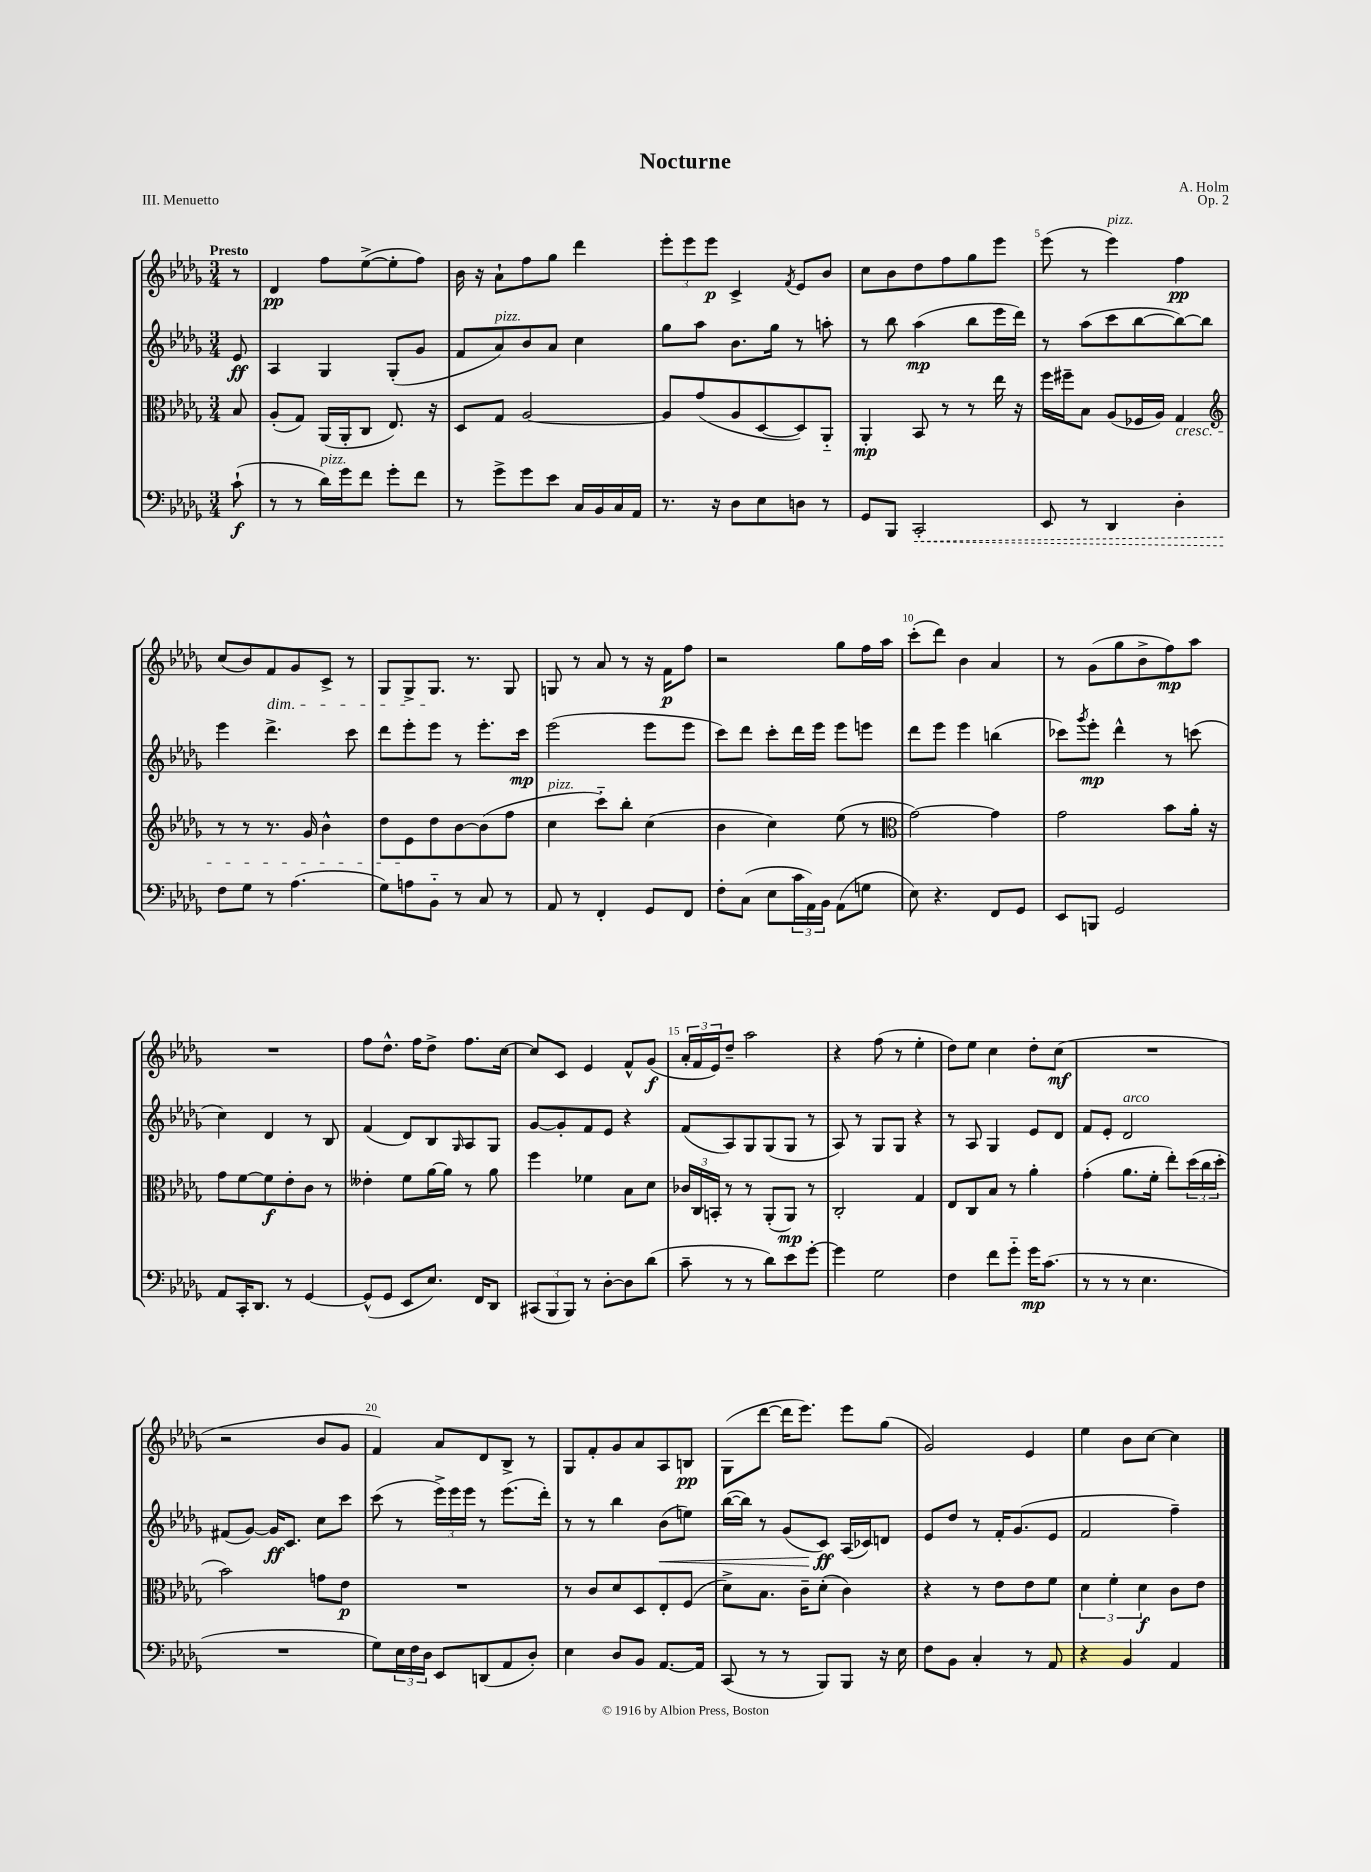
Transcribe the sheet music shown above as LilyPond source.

\header { title = "Nocturne" composer = "A. Holm" opus = "Op. 2" piece = "III. Menuetto" }
<<
\new StaffGroup <<
\new Staff = "s0" {
    \clef treble \key des \major \numericTimeSignature \time 3/4 \partial 8 \tempo "Presto"
    r8 |
    des'4\pp f''8 ees''8~->( ees''8-. f''8) |
    bes'16 r16 aes'8-! f''8 ges''8 des'''4 |
    \tuplet 3/2 { ees'''8-. ees'''8 ees'''8\p } c'4-> \acciaccatura { f'8 } ees'8 bes'8 |
    c''8 bes'8 des''8 f''8 ges''8 ees'''8 |
    ees'''8( r8 ees'''4^\markup { \italic "pizz." }) f''4\pp |
    c''8( bes'8) f'8\dim ges'8 c'8-> r8 |
    ges8 ges8-> ges8.\! r8. ges8 |
    g8 r8 aes'8 r8 r16 f'16\p f''8 |
    r2 ges''8 f''16 aes''16 |
    c'''8-.( des'''8) bes'4 aes'4 |
    r8 ges'8( ges''8 bes'8-> f''8\mp) aes''8 |
    R2. |
    f''8 des''8.-^ f''16 des''8-> f''8. c''16~ |
    c''8 c'8 ees'4 f'8-^ ges'8\f( |
    \tuplet 3/2 { aes'16-. f'16 ees'16) } des''8-- aes''2 |
    r4 f''8( r8 ees''4-. |
    des''8) ees''8 c''4 des''8-. c''8\mf( |
    R2. |
    r2 bes'8 ges'8 |
    f'4) aes'8 des'8 bes8-> r8 |
    ges8 f'8-. ges'8 aes'8 aes8 b8\pp |
    ges8( des'''8~ des'''16 ees'''8.) ees'''8 ges''8( |
    ges'2) ees'4 |
    ees''4 bes'8 c''8~ c''4 \bar "|." |
}
\new Staff = "s1" {
    \clef treble \key des \major \numericTimeSignature \time 3/4 \partial 8
    ees'8\ff |
    aes4 ges4 ges8-.( ges'8 |
    f'8 aes'8^\markup { \italic "pizz." }) bes'8 aes'8 c''4 |
    ges''8 aes''8 bes'8. ges''16 r8 a''8-. |
    r8 bes''8 aes''4\mp( bes''8 ees'''16 des'''16) |
    r8 aes''8( c'''8 bes''8~ bes''8~) bes''8 |
    ees'''4 des'''4.-> c'''8 |
    des'''8 ees'''8-. ees'''8 r8 ees'''8.-. c'''16\mp |
    ees'''2( ees'''8 ees'''8 |
    c'''8) des'''8 c'''8-. des'''16 ees'''16 ees'''8 e'''8 |
    des'''8 ees'''8 ees'''4 b''4( |
    ces'''8) \acciaccatura { ges'''8 } ees'''8-.\mp des'''4-^ r8 c'''8( |
    c''4) des'4 r8 bes8 |
    f'4( des'8) bes8 \grace { ges16 } aes8 ges8 |
    ges'8~ ges'8-. f'8 ees'8 r4 |
    f'8( aes8) ges8 ges8( ges8 r8 |
    aes8) r8 ges8 ges8 r4 |
    r8 aes8 ges4 ees'8 des'8 |
    f'8 ees'8-. des'2^\markup { \italic "arco" } |
    fis'8( ges'8~) ges'16\ff c'8. c''8 c'''8 |
    c'''8( r8 \tuplet 3/2 { ees'''16->) ees'''16 ees'''16 } r8 ees'''8.( des'''16-.) |
    r8 r8 bes''4 bes'8\<( e''8) |
    bes''16~( bes''16) r8 ges'8( c'8\ff\!) aes16( ces'16) d'8 |
    ees'8 des''8 r8 f'16-. ges'8.( ees'8 |
    f'2 f''4--) \bar "|." |
}
\new Staff = "s2" {
    \clef alto \key des \major \numericTimeSignature \time 3/4 \partial 8
    bes8 |
    aes8-.( ges8) aes,16( aes,16-. c8 ees8.) r16 |
    des8 ges8 aes2~ |
    aes8 ges'8( aes8 des8~ des8) aes,8-_ |
    aes,4-.\mp bes,8 r8 r8 ees''16 r16 |
    f''16 fis''16-- bes8 aes8( fes16 aes16) ges4\cresc |
    \clef treble r8 r8 r8. ges'16 bes'4-^ |
    des''8 ees'8\! des''8 bes'8~ bes'8( f''8 |
    c''4^\markup { \italic "pizz." } c'''8-_) bes''8-. c''4( |
    bes'4 c''4) ees''8( r8 |
    \clef alto ges'2~) ges'4 |
    ges'2 bes'8 aes'16-. r16 |
    ges'8 f'8~ f'8\f ees'8-. c'8 r8 |
    eeses'4-. f'8 aes'16~ aes'16 r8 aes'8 |
    f''4 fes'4 bes8 des'8 |
    \tuplet 3/2 { ces'16 c16 b,16-. } r8 r8 aes,8-.( aes,8\mp) r8 |
    c2-. ges4 |
    ees8 c8 bes8 r8 aes'4-. |
    ges'4-.( aes'8. f'16-. ees''8-.) \tuplet 3/2 { des''16( c''16 des''16-. } |
    bes'2) g'8 ees'8\p |
    R2. |
    r8 c'8 des'8 des8 ees8-. f8( |
    des'8->) bes8. c'16-- des'8-.( c'4) |
    r4 r8 ees'8 ees'8 f'8 |
    \tuplet 3/2 { des'4 f'4-. des'4\f } c'8 ees'8 \bar "|." |
}
\new Staff = "s3" {
    \clef bass \key des \major \numericTimeSignature \time 3/4 \partial 8
    c'8-!\f( |
    r8 r8 des'16^\markup { \italic "pizz." }) ges'16 f'8 ges'8-. f'8 |
    r8 ges'8-> ges'8 ees'8 c16 bes,16 c16 aes,16 |
    r8. r16 des8 ees8 d8 r8 |
    ges,8 bes,,8 \once \override Hairpin.style = #'dashed-line c,2-.\< |
    ees,8 r8 des,4 des4-. |
    f8\! ges8 r8 aes4.( |
    ges8) a8 bes,8-_ r8 c8 r8 |
    aes,8 r8 f,4-. ges,8 f,8 |
    f8-. c8( ees8 \tuplet 3/2 { c'16 aes,16) bes,16 } aes,8( g8 |
    ees8) r4. f,8 ges,8 |
    ees,8 b,,8 ges,2 |
    aes,8 c,16-. des,8. r8 ges,4~ |
    ges,8-^( ges,8 ees,8 ees8.) f,16 des,8 |
    \tuplet 3/2 { cis,8( bes,,8 bes,,8) } r8 des8~-. des8 des'8( |
    c'8-- r8 r8 des'8) ees'8 ges'8~-. |
    ges'4 ges2 |
    f4 f'8 ges'8-_ ges'16\mp c'8.( |
    r8 r8 r8 ees4. |
    R2. |
    ges8) \tuplet 3/2 { ees16 f16 des16 } ees,8 d,8( aes,8 des8-.) |
    ees4 des8 bes,8 aes,8.~ aes,16 |
    c,8( r8 r8 bes,,8) bes,,8 r16 ees16 |
    f8 bes,8 c4-. r8 aes,8 |
    r4 bes,4 aes,4 \bar "|." |
}
>>
>>
\layout { \context { \Score \override BarNumber.break-visibility = ##(#f #t #t) barNumberVisibility = #(every-nth-bar-number-visible 5) } }
